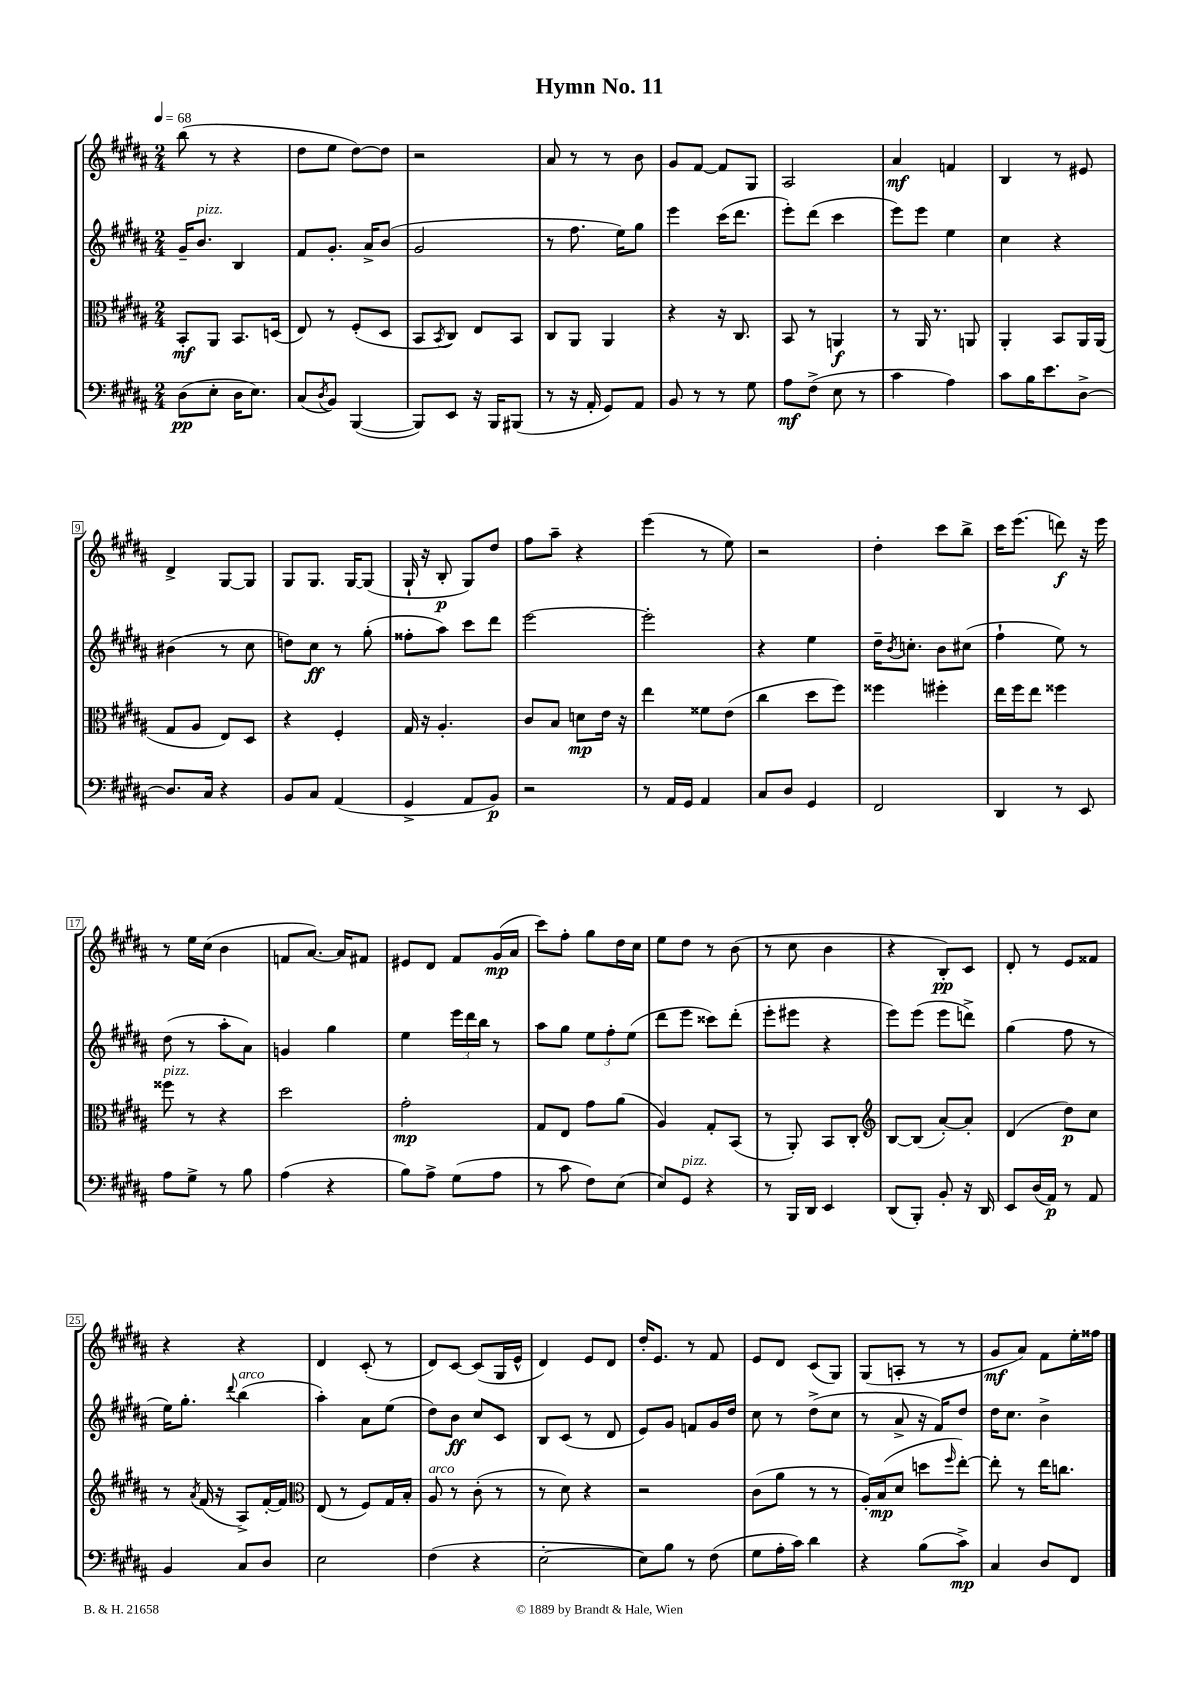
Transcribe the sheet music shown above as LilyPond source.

\header { title = "Hymn No. 11" }
<<
\new StaffGroup <<
\new Staff = "s0" {
    \clef treble \key b \major \numericTimeSignature \time 2/4 \tempo 4 = 68
    b''8( r8 r4 |
    dis''8 e''8 dis''8~) dis''8 |
    r2 |
    ais'8 r8 r8 b'8 |
    gis'8 fis'8~ fis'8 gis8 |
    ais2 |
    ais'4\mf f'4 |
    b4 r8 eis'8 |
    dis'4-> gis8~ gis8 |
    gis8 gis8. gis16~ gis8( |
    gis16-! r16 b8-.\p gis8) dis''8 |
    fis''8 ais''8-- r4 |
    e'''4( r8 e''8) |
    r2 |
    dis''4-. cis'''8 b''8-> |
    cis'''16 e'''8.( d'''8\f) r16 e'''16 |
    r8 e''16 cis''16( b'4 |
    f'8 ais'8.~) ais'16 fis'8 |
    eis'8 dis'8 fis'8 gis'16\mp( ais'16 |
    cis'''8) fis''8-. gis''8 dis''16 cis''16 |
    e''8 dis''8 r8 b'8( |
    r8 cis''8 b'4 |
    r4 b8-.\pp) cis'8 |
    dis'8-. r8 e'8 fisis'8 |
    r4 r4 |
    dis'4 cis'8-.( r8 |
    dis'8) cis'8~ cis'8( gis16 e'16-^ |
    dis'4) e'8 dis'8 |
    dis''16-. e'8. r8 fis'8 |
    e'8 dis'8 cis'8( gis8) |
    gis8( a8-. r8 r8 |
    gis'8\mf ais'8) fis'8 e''16-. fisis''16 \bar "|." |
}
\new Staff = "s1" {
    \clef treble \key b \major \numericTimeSignature \time 2/4
    gis'16-- b'8.^\markup { \italic "pizz." } b4 |
    fis'8 gis'8.-. ais'16-> b'8( |
    gis'2 |
    r8 fis''8. e''16) gis''8 |
    e'''4 cis'''16( dis'''8. |
    e'''8-.) dis'''8( cis'''4 |
    e'''8) e'''8 e''4 |
    cis''4 r4 |
    bis'4( r8 cis''8 |
    d''8) cis''8\ff r8 gis''8-.( |
    fisis''8-. ais''8) cis'''8 dis'''8 |
    e'''2~ |
    e'''2-. |
    r4 e''4 |
    dis''16-- \acciaccatura { b'8 } c''8.-. b'8 cis''8( |
    fis''4-! e''8) r8 |
    dis''8( r8 ais''8-. ais'8) |
    g'4 gis''4 |
    e''4 \tuplet 3/2 { e'''16 dis'''16 b''16 } r8 |
    ais''8 gis''8 \tuplet 3/2 { e''8 fis''8-. e''8( } |
    dis'''8 e'''8 cisis'''8) dis'''8-.( |
    e'''8-. eis'''8 r4 |
    e'''8) e'''8( e'''8 d'''8->) |
    gis''4( fis''8 r8 |
    e''16) gis''8.-. \appoggiatura { dis'''8 } b''4^\markup { \italic "arco" }( |
    ais''4-.) ais'8 e''8( |
    dis''8) b'8\ff cis''8 cis'8 |
    b8 cis'8( r8 dis'8 |
    e'8) gis'8 f'8 gis'16 dis''16 |
    cis''8 r8 dis''8->( cis''8 |
    r8 ais'8-> r16 fis'16) dis''8 |
    dis''16 cis''8. b'4-> \bar "|." |
}
\new Staff = "s2" {
    \clef alto \key b \major \numericTimeSignature \time 2/4
    b,8-.\mf ais,8 b,8. d16( |
    e8) r8 fis8-.( dis8 |
    b,8 \acciaccatura { b,8 } cis8) e8 b,8 |
    cis8 ais,8 ais,4 |
    r4 r16 cis8. |
    b,8 r8 a,4\f |
    r8 ais,16 r8. a,8 |
    ais,4-. b,8 ais,16 ais,16( |
    gis8 ais8 e8) dis8 |
    r4 fis4-. |
    gis16 r16 ais4.-. |
    cis'8 b8 d'8\mp e'16 r16 |
    e''4 fisis'8 e'8( |
    cis''4 dis''8 fis''8) |
    fisis''4 fis''4-. |
    e''16 fis''16 e''8 fisis''4 |
    fisis''8^\markup { \italic "pizz." } r8 r4 |
    dis''2 |
    gis'2-.\mp |
    gis8 e8 gis'8 ais'8( |
    ais4) gis8-. b,8( |
    r8 ais,8-.) b,8 cis8-. |
    \clef treble b8~ b8( ais'8~-.) ais'8-. |
    dis'4( dis''8\p) cis''8 |
    r8 \acciaccatura { ais'8 } fis'16( r16 ais8->) fis'16~-. fis'16 |
    \clef alto e8( r8 fis8) gis16 b16-. |
    ais8^\markup { \italic "arco" } r8 cis'8-.( r8 |
    r8 dis'8) r4 |
    r2 |
    cis'8( ais'8 r8 r8 |
    ais16-.) b16\mp( dis'8 d''8 \grace { fis''16 } e''8~-.) |
    e''8-. r8 e''16 c''8. \bar "|." |
}
\new Staff = "s3" {
    \clef bass \key b \major \numericTimeSignature \time 2/4
    dis8\pp( e8-. dis16 e8.) |
    cis8( \acciaccatura { dis8 } b,8) b,,4~( |
    b,,8) e,8 r16 b,,16 bis,,8( |
    r8 r16 ais,16-. gis,8) ais,8 |
    b,8 r8 r8 gis8 |
    ais8\mf fis8->( e8 r8 |
    cis'4 ais4) |
    cis'8 b16 e'8. dis8~-> |
    dis8. cis16 r4 |
    b,8 cis8 ais,4( |
    gis,4-> ais,8 b,8\p) |
    r2 |
    r8 ais,16 gis,16 ais,4 |
    cis8 dis8 gis,4 |
    fis,2 |
    dis,4 r8 e,8 |
    ais8 gis8-> r8 b8 |
    ais4( r4 |
    b8) ais8-> gis8( ais8 |
    r8 cis'8 fis8) e8( |
    e8) gis,8^\markup { \italic "pizz." } r4 |
    r8 b,,16 dis,16 e,4 |
    dis,8( b,,8-.) b,8-. r16 dis,16 |
    e,8 dis16( ais,16\p) r8 ais,8 |
    b,4 cis8 dis8 |
    e2 |
    fis4( r4 |
    e2~-. |
    e8) b8 r8 fis8( |
    gis8 ais16-. cis'16) dis'4 |
    r4 b8( cis'8->\mp) |
    cis4 dis8 fis,8 \bar "|." |
}
>>
>>
\layout { \context { \Score \override BarNumber.stencil = #(make-stencil-boxer 0.1 0.3 ly:text-interface::print) } }
